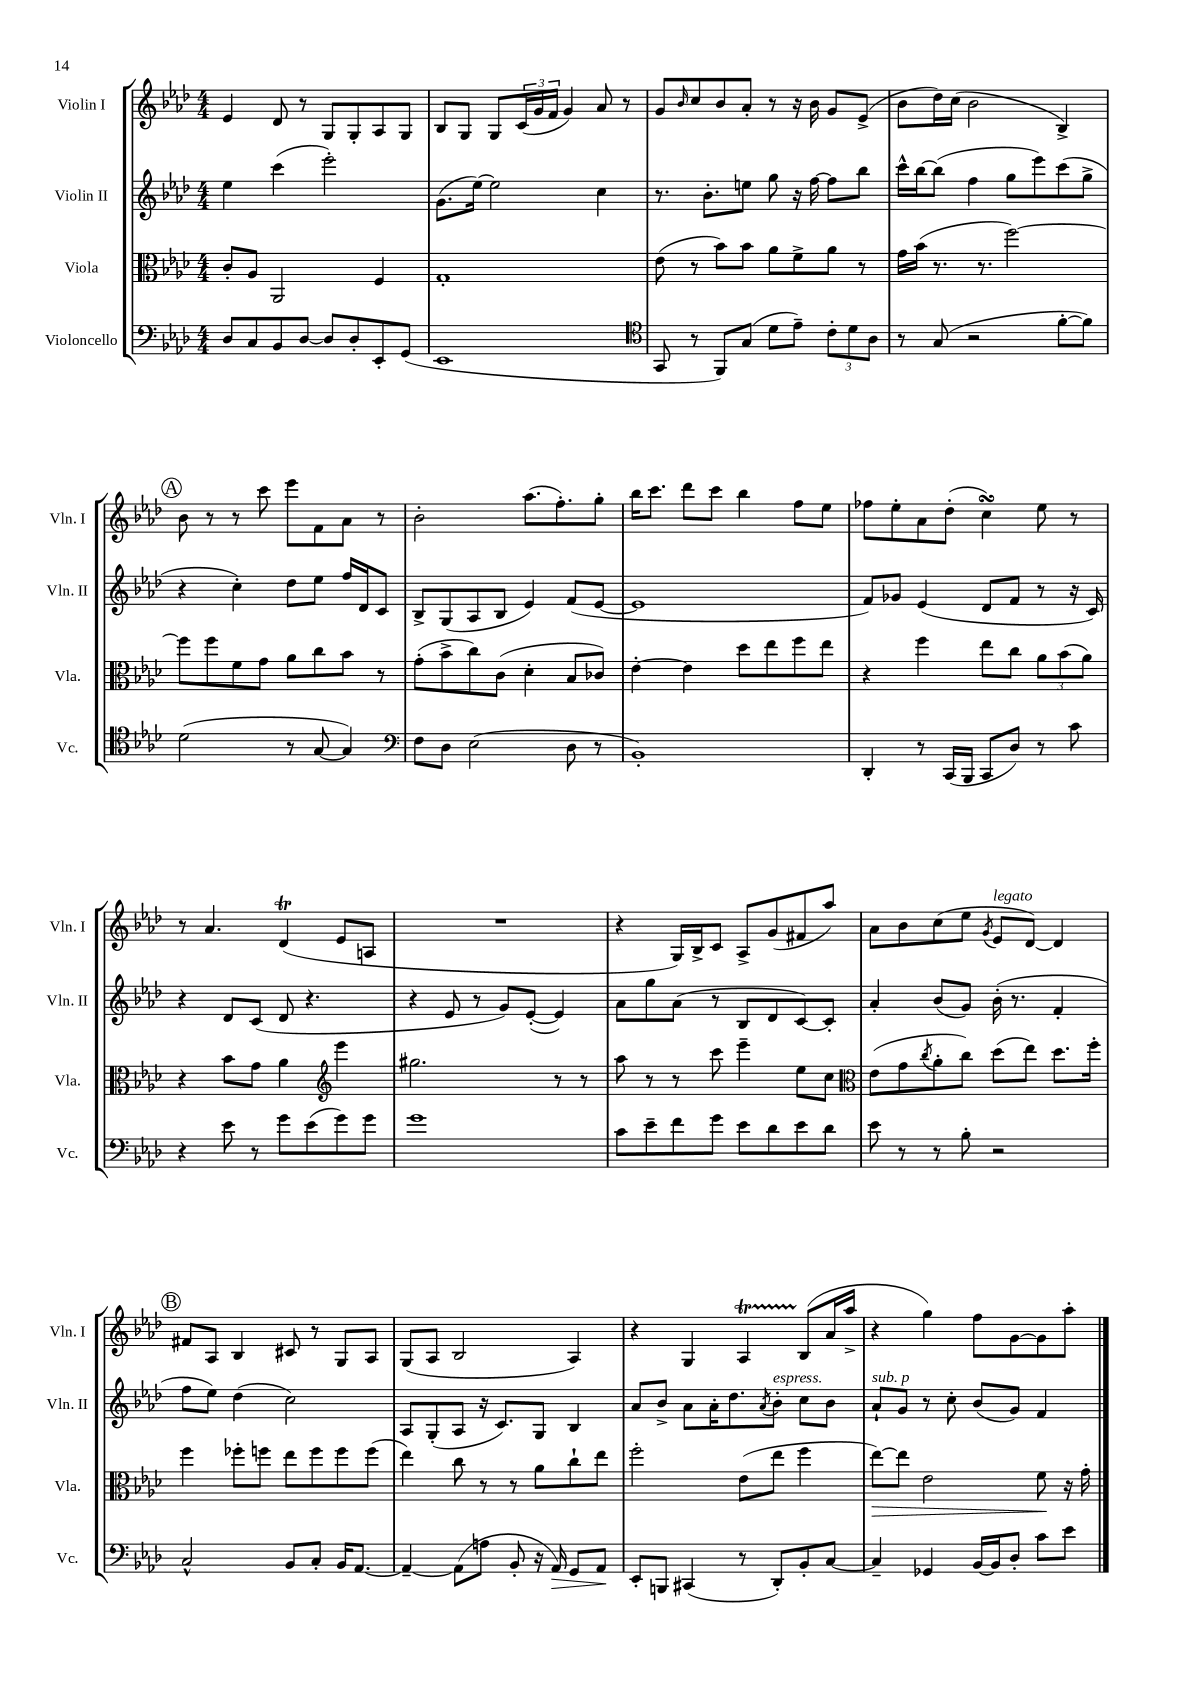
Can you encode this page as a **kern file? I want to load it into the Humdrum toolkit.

**kern	**kern	**kern	**kern
*staff4	*staff3	*staff2	*staff1
*clefF4	*clefC3	*clefG2	*clefG2
*k[b-e-a-d-]	*k[b-e-a-d-]	*k[b-e-a-d-]	*k[b-e-a-d-]
*M4/4	*M4/4	*M4/4	*M4/4
8D-	8c'	4ee-	4e-
8C	8A-	.	.
8BB-	2AA-	(4ccc	8d-
[8D-	.	.	8r
8D-]	.	2eee-')	8G
8D-'	.	.	8G'
8EE-'	4F	.	8A-
(8GG	.	.	8G
=	=	=	=
1EE-	1G'	(8.g	8B-
.	.	.	8G
.	.	[16ee-)	.
.	.	2ee-]	8G
.	.	.	(24c
.	.	.	24g
.	.	.	24f
.	.	.	4g)
.	.	4cc	8a-
.	.	.	8r
=	=	=	=
*clefC4	*	*	*
8GG	(8e-	8.r	8g
.	.	.	16qqb-
8r	8r	.	8cc
.	.	8.b-'	.
8FF)	8b-)	.	8b-
(8G	8b-	8ee	8a-'
8d-	8a-	8gg	8r
8e-~)	8f^	16r	16r
.	.	[16ff	16b-
12c'	8a-	8ff]	8g
12d-	.	.	.
.	8r	8bb-	(8e-^
12A-	.	.	.
=	=	=	=
8r	16g	16ccc^^	8b-
.	(16b-	[16bb-	.
(8G	8.r	(8bb-]	16dd-)
.	.	.	(16cc
2r	.	4ff	2b-
.	8.r	.	.
.	[2ff)	8gg	.
.	.	8eee-)	.
[8f'	.	(8ccc	4B-^)
8f])	.	8gg^	.
=	=	=	=
(2d-	8ff]	4r	8b-
.	8ff	.	8r
.	8f	4cc')	8r
.	8g	.	8ccc
8r	8a-	8dd-	8eee-
[8G	8cc	8ee-	8f
4G])	8b-	16ff	8a-
.	.	16d-	.
.	8r	8c	8r
=	=	=	=
*clefF4	*	*	*
8F	(8g'	8B-^	2b-'
8D-	8b-^	(8G	.
(2E-	8cc)	8A-	.
.	(8c	8B-	.
.	4d-'	4e-)	(8.aa-
.	.	.	8.ff')
8D-	8B-	(8f	.
8r	8c-)	[8e-	8gg'
=	=	=	=
1BB-')	[4e-'	1e-]	16bb-
.	.	.	8.ccc
.	4e-]	.	8ddd-
.	.	.	8ccc
.	8dd-	.	4bb-
.	8ee-	.	.
.	8ff	.	8ff
.	8ee-	.	8ee-
=	=	=	=
4DD-'	4r	8f)	8ff-
.	.	8g-	8ee-'
8r	4ff	(4e-	8a-
(16CC	.	.	(8dd-'
16BBB-	.	.	.
8CC	8ee-	8d-	4cc)
8D-)	8cc	8f	.
8r	12a-	8r	8ee-
.	(12b-	.	.
8c	.	16r	8r
.	12a-)	.	.
.	.	16c)	.
=	=	=	=
4r	4r	4r	8r
.	.	.	4.a-
8e-	8b-	8d-	.
8r	8g	(8c	.
8g	4a-	8d-	(4d-
(8e-	.	4.r	.
*	*clefG2	*	*
8g)	4eee-	.	8e-
8g	.	.	8A
=	=	=	=
1g	2.gg#	4r	1r
.	.	8e-	.
.	.	8r	.
.	.	8g)	.
.	.	([8e-'	.
.	8r	4e-])	.
.	8r	.	.
=	=	=	=
8c	8aa-	8a-	4r
8e-~	8r	8gg	.
8f	8r	(8a-	16G)
.	.	.	16B-^
8g	8ccc	8r	8c
8e-	4eee-~	8B-	8A-^
8d-	.	8d-	(8g
8e-	8ee-	[8c)	8f#
8d-	8cc	8c']	8aa-)
=	=	=	=
*	*clefC3	*	*
8e-	(8e-	4a-'	8a-
8r	8g	.	8b-
.	8qcc	.	.
8r	8a-'	(8b-	(8cc
8B-'	8cc)	8g)	8ee-
.	.	.	8qg
2r	(8dd-	(16b-'	8e-
.	.	8.r	.
.	8ee-)	.	[8d-)
.	8.dd-	4f'	4d-]
.	16ff'	.	.
=	=	=	=
2C^^	4ff	8ff	8f#
.	.	8ee-)	8A-
.	8ff-'	(4dd-	4B-
.	8ff	.	.
8BB-	8ee-	2cc)	8c#
8C'	8ff	.	8r
16BB-	8ff	.	8G
[8.AA-	.	.	.
.	(8ff	.	8A-
=	=	=	=
4AA-~_	4ee-)	8A-	(8G
.	.	(8G'	8A-
(8AA-]	8cc	8A-	2B-
8A	8r	16r	.
.	.	8.c)	.
8BB-'	8r	.	.
16r	8a-	8G	.
16AA-)	.	.	.
8GG	8cc`	4B-	4A-)
8AA-	8ee-	.	.
=	=	=	=
8EE-'	2ff'	8a-	4r
8BBB	.	8b-^	.
(4CC#	.	8a-	4G
.	.	16a-'	.
.	.	8.dd-	.
8r	(8e-	.	4A-
.	.	8qa-	.
8DD-')	8ee-	8b-'	.
8BB-'	4ff	8cc	(8B-
[8C	.	8b-	16a-
.	.	.	16aa-^
=	=	=	=
4C~]	[8ee-)	8a-`	4r
.	8ee-]	8g	.
4GG-	2e-	8r	4gg)
.	.	8cc'	.
[16BB-	.	(8b-	8ff
16BB-]	.	.	.
8D-'	.	8g)	[8g
8c	8f	4f	8g]
8e-	16r	.	8aa-'
.	16g'	.	.
==	==	==	==
*-	*-	*-	*-
